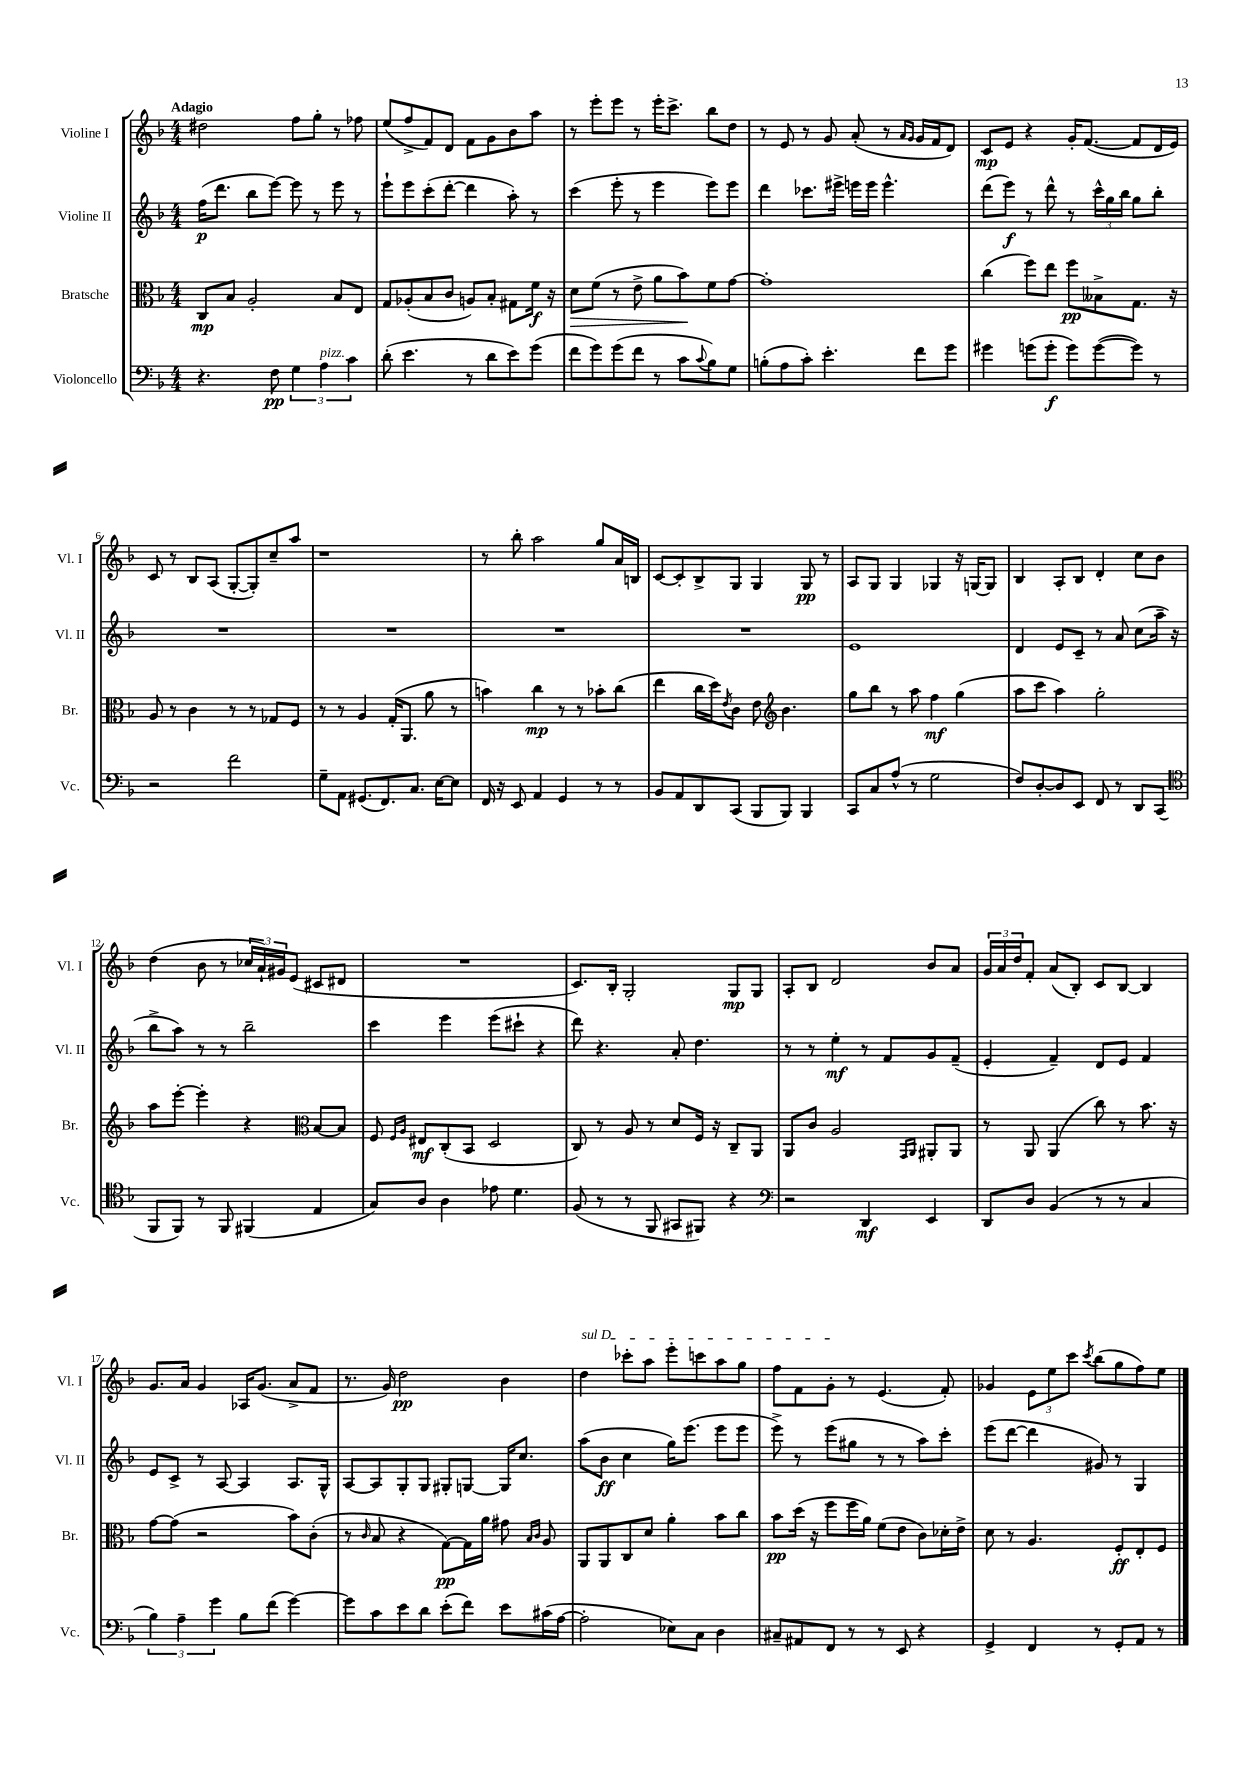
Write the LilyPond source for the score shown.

<<
\new StaffGroup <<
\new Staff = "s0" \with { instrumentName = "Violine I" shortInstrumentName = "Vl. I" } {
    \clef treble \key f \major \numericTimeSignature \time 4/4 \tempo "Adagio"
    dis''2 f''8 g''8-. r8 fes''8 |
    e''8( f''8-> f'8) d'8 f'8 g'8 bes'8 a''8 |
    r8 e'''8-. e'''8 r8 e'''16-. c'''8.-> bes''8 d''8 |
    r8 e'8 r8 g'8 a'8-.( r8 \grace { a'16 g'16 } g'16 f'16 d'8) |
    c'8\mp e'8 r4 g'16-. f'8.~( f'8 d'16 e'16) |
    c'8 r8 bes8 a8( g8~-. g8-.) c''8-- a''8 |
    r1 |
    r8 bes''8-. a''2 g''8 a'16 b16 |
    c'8~ c'8-. bes8-> g8 g4 g8\pp r8 |
    a8 g8 g4 ges4 r16 g16~ g8 |
    bes4 a8-. bes8 d'4-. c''8 bes'8 |
    d''4( bes'8 r8 \tuplet 3/2 { ces''16 a'16-!) gis'16 } e'8( cis'8 dis'8 |
    R1 |
    c'8.) bes16-. g2-. g8\mp g8 |
    a8-. bes8 d'2 bes'8 a'8 |
    \tuplet 3/2 { g'16 a'16 d''16 } f'8-. a'8( bes8-.) c'8 bes8~ bes4 |
    g'8. a'16 g'4 aes16 g'8.( a'8-> f'8 |
    r8. g'16) d''2\pp bes'4 |
    \once \override TextSpanner.bound-details.left.text = \markup { \italic "sul D" } d''4\startTextSpan ces'''8-. a''8 e'''8-. c'''8 a''8 g''8 |
    f''8 f'8 g'8-.\stopTextSpan r8 e'4.( f'8-.) |
    ges'4 \tuplet 3/2 { e'8 e''8 c'''8 } \acciaccatura { c'''8 } bes''8( g''8 f''8) e''8 \bar "|." |
}
\new Staff = "s1" \with { instrumentName = "Violine II" shortInstrumentName = "Vl. II" } {
    \clef treble \key f \major \numericTimeSignature \time 4/4
    f''16\p( d'''8. bes''8 e'''8~) e'''8 r8 e'''8 r8 |
    e'''8-! e'''8 c'''8-.( d'''8~-. d'''4 a''8-.) r8 |
    c'''4( e'''8-. r8 e'''4 e'''8) e'''8 |
    d'''4 ces'''8. eis'''16-> e'''16 e'''16 e'''4.-^ |
    d'''8( e'''8\f) r8 d'''8-^ r8 \tuplet 3/2 { c'''16-^ g''16 bes''16 } g''8 bes''8-. |
    R1 |
    R1 |
    R1 |
    R1 |
    e'1 |
    d'4 e'8 c'8-- r8 a'8 c''8( a''16-- r16 |
    bes''8-> a''8) r8 r8 bes''2-- |
    c'''4 e'''4 e'''8( cis'''8-! r4 |
    d'''8) r4. a'8-. d''4. |
    r8 r8 e''4-.\mf r8 f'8 g'8 f'8--( |
    e'4-. f'4--) d'8 e'8 f'4 |
    e'8 c'8-> r8 a8~ a4 a8. g16-^ |
    a8~ a8 g8-. g8 gis8-. g8~ g16 c''8. |
    a''8( bes'8\ff c''4 g''16) e'''8.( e'''8 e'''8 |
    e'''8->) r8 e'''8( gis''8 r8 r8 a''8) c'''8-. |
    e'''8( d'''8~ d'''4 gis'8) r8 g4 \bar "|." |
}
\new Staff = "s2" \with { instrumentName = "Bratsche" shortInstrumentName = "Br." } {
    \clef alto \key f \major \numericTimeSignature \time 4/4
    c8\mp bes8 a2-. bes8 e8 |
    g8 aes8-.( bes8 c'8 a8) bes8-. gis8 f'16\f r16 |
    d'8\> f'8( r8 e'8-> a'8 bes'8\!) f'8 g'8~ |
    g'1-. |
    c''4( f''8) e''8 f''8\pp beses8-> g8. r16 |
    a8 r8 c'4 r8 r8 ges8 f8 |
    r8 r8 a4 g16-.( a,8. a'8 r8 |
    b'4) c''4\mp r8 r8 bes'8-. c''8( |
    e''4 c''16 d''16) \acciaccatura { e'8 } c'8 e'8 \clef treble bes'4. |
    g''8 bes''8 r8 a''8 f''4\mf g''4( |
    a''8 c'''8 a''4) g''2-. |
    a''8 e'''8~-. e'''4-. r4 \clef alto bes8~ bes8 |
    f8 \grace { f16 a16 } eis8\mf c8-.( bes,8 d2 |
    c8) r8 a8 r8 d'8 f16 r16 c8-- a,8 |
    a,8 c'8 a2 \grace { g,16 a,16 } ais,8-. ais,8 |
    r8 a,8 a,4( c''8) r8 bes'8. r16 |
    g'8~ g'8( r2 bes'8) c'8-.( |
    r8 \grace { c'16 } bes8 r4 g8~\pp) g16 a'16 gis'8 \grace { bes16 c'16 } a8 |
    a,8 a,8 c8 d'8 a'4-. bes'8 c''8 |
    bes'8\pp d''16( r16 f''8 f''16 a'16) f'8( e'8 c'8) des'16-. e'16-> |
    d'8 r8 a4. f8-.\ff e8-. f8 \bar "|." |
}
\new Staff = "s3" \with { instrumentName = "Violoncello" shortInstrumentName = "Vc." } {
    \clef bass \key f \major \numericTimeSignature \time 4/4
    r4. f8\pp \tuplet 3/2 { g4 a4^\markup { \italic "pizz." } c'4 } |
    d'8-.( e'4. r8 d'8 e'8) g'8( |
    f'8 g'8) g'8( f'8 r8 c'8 \appoggiatura { c'8 } bes8) g8 |
    b8-.( a8 c'8-.) e'4.-. f'8 g'8 |
    gis'4 g'8( g'8-.\f g'8) g'8~( g'8) r8 |
    r2 f'2 |
    g8-- a,8 gis,8.( f,8.) c8. e16~ e8 |
    f,16 r16 e,8 a,4 g,4 r8 r8 |
    bes,8 a,8 d,8 c,8( bes,,8 bes,,8) bes,,4 |
    c,8 c8 a8-^( r8 g2 |
    f8) d8~-. d8 e,8 f,8 r8 d,8 c,8( |
    \clef tenor f,8 f,8) r8 f,8 fis,4( e4 |
    g8) a8 a4 ees'8 d'4. |
    f8( r8 r8 f,8 gis,8 fis,8) r4 |
    \clef bass r2 d,4\mf e,4 |
    d,8 d8 bes,4( r8 r8 c4 |
    \tuplet 3/2 { bes4) a4-- g'4 } bes8 f'8( g'4~) |
    g'8 c'8 e'8 d'8 e'8-.( f'8) e'8 cis'16( a16~ |
    a2-. ees8) c8 d4 |
    cis8-- ais,8 f,8 r8 r8 e,8 r4 |
    g,4-> f,4 r8 g,8-. a,8 r8 \bar "|." |
}
>>
>>
